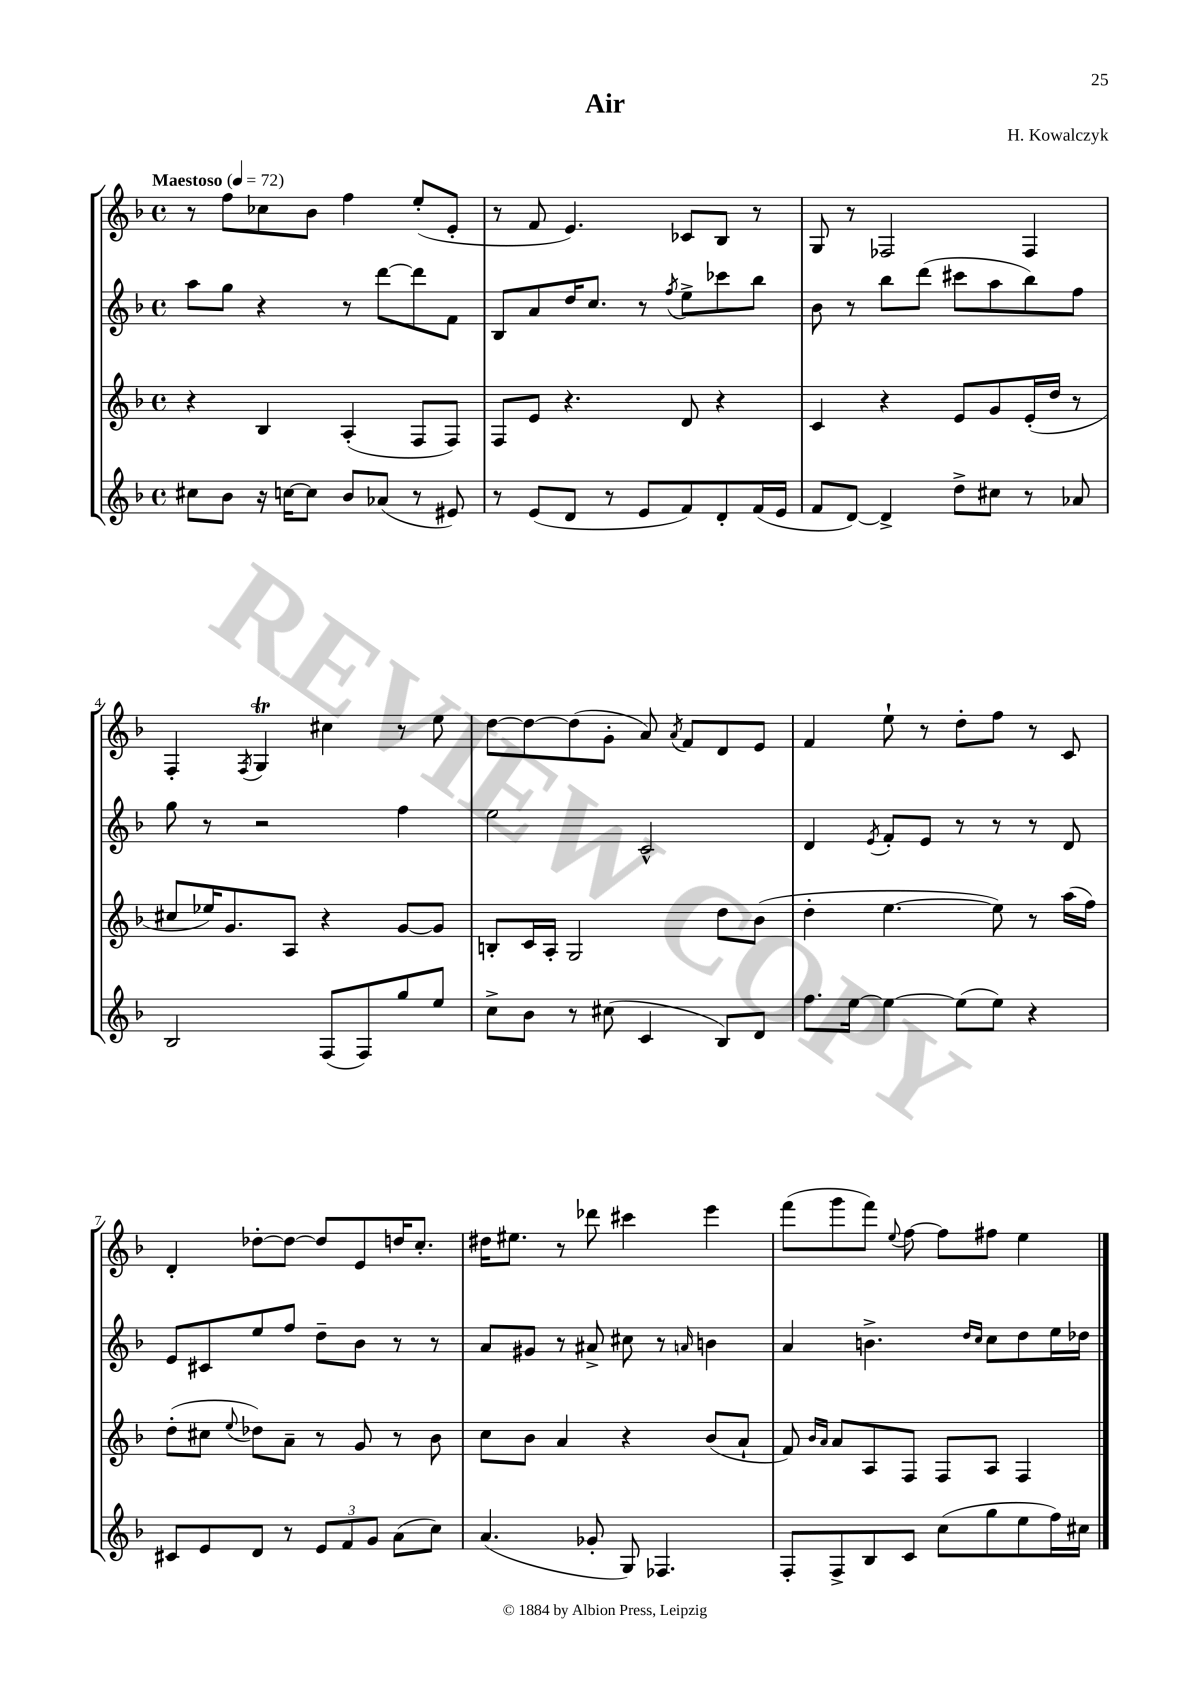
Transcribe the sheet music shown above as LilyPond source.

\header { title = "Air" composer = "H. Kowalczyk" }
<<
\new StaffGroup <<
\new Staff = "s0" {
    \clef treble \key f \major \defaultTimeSignature \time 4/4 \tempo "Maestoso" 4 = 72
    \autoBeamOff r8 f''8[ ces''8 bes'8] f''4 e''8[-.( e'8]-. |
    r8 f'8 e'4.) ces'8[ bes8] r8 |
    g8 r8 fes2 fes4 |
    f4-. \acciaccatura { f8 } g4\trill cis''4 r8 e''8 |
    d''8[~ d''8~ d''8( g'8]-. a'8) \acciaccatura { a'8 } f'8[ d'8 e'8] |
    f'4 e''8-! r8 d''8[-. f''8] r8 c'8 |
    d'4-. des''8[~-. des''8]~ des''8[ e'8 d''16 c''8.]-. |
    dis''16[ eis''8.] r8 des'''8 cis'''4 e'''4 |
    f'''8[( g'''8 f'''8]) \appoggiatura { e''8 } f''8~ f''8[ fis''8] e''4 \bar "|." |
}
\new Staff = "s1" {
    \clef treble \key f \major \defaultTimeSignature \time 4/4
    \autoBeamOff a''8[ g''8] r4 r8 d'''8[~ d'''8 f'8] |
    bes8[ a'8 d''16 c''8.] r8 \acciaccatura { f''8 } e''8[-> ces'''8 bes''8] |
    bes'8 r8 bes''8[ d'''8]( cis'''8[ a''8 bes''8) f''8] |
    g''8 r8 r2 f''4 |
    e''2 c'2-^ |
    d'4 \acciaccatura { e'8 } f'8[-. e'8] r8 r8 r8 d'8 |
    e'8[ cis'8 e''8 f''8] d''8[-- bes'8] r8 r8 |
    a'8[ gis'8] r8 ais'8-> cis''8 r8 \grace { a'16 } b'4 |
    a'4 b'4.-> \grace { d''16[ c''16] } c''8[ d''8 e''16 des''16] \bar "|." |
}
\new Staff = "s2" {
    \clef treble \key f \major \defaultTimeSignature \time 4/4
    \autoBeamOff r4 bes4 a4-.( f8[ f8]) |
    f8[ e'8] r4. d'8 r4 |
    c'4 r4 e'8[ g'8 e'16-.( d''16] r8 |
    cis''8[ ees''16) g'8. a8] r4 g'8[~ g'8] |
    b8[-. c'16 a16]-. g2 d''8[ bes'8]( |
    d''4-. e''4.~ e''8) r8 a''16[( f''16]) |
    d''8[-.( cis''8] \appoggiatura { e''8 } des''8[) a'8]-- r8 g'8 r8 bes'8 |
    c''8[ bes'8] a'4 r4 bes'8[( a'8]-! |
    f'8) \grace { bes'16[ a'16] } a'8[ a8 f8] f8[ a8] f4 \bar "|." |
}
\new Staff = "s3" {
    \clef treble \key f \major \defaultTimeSignature \time 4/4
    \autoBeamOff cis''8[ bes'8] r16 c''16[~ c''8] bes'8[ aes'8]( r8 eis'8) |
    r8 e'8[( d'8] r8 e'8[ f'8) d'8-. f'16( e'16] |
    f'8[ d'8]~) d'4-> d''8[-> cis''8] r8 aes'8 |
    bes2 f8[( f8) g''8 e''8] |
    c''8[-> bes'8] r8 cis''8( c'4 bes8[) d'8] |
    f''8.[ e''16]~ e''4~ e''8[( e''8]) r4 |
    cis'8[ e'8 d'8] r8 \tuplet 3/2 { e'8[ f'8 g'8] } a'8[( c''8]) |
    a'4.( ges'8-. g8) fes4. |
    f8[-. f8-> bes8 c'8] c''8[( g''8 e''8 f''16) cis''16] \bar "|." |
}
>>
>>
